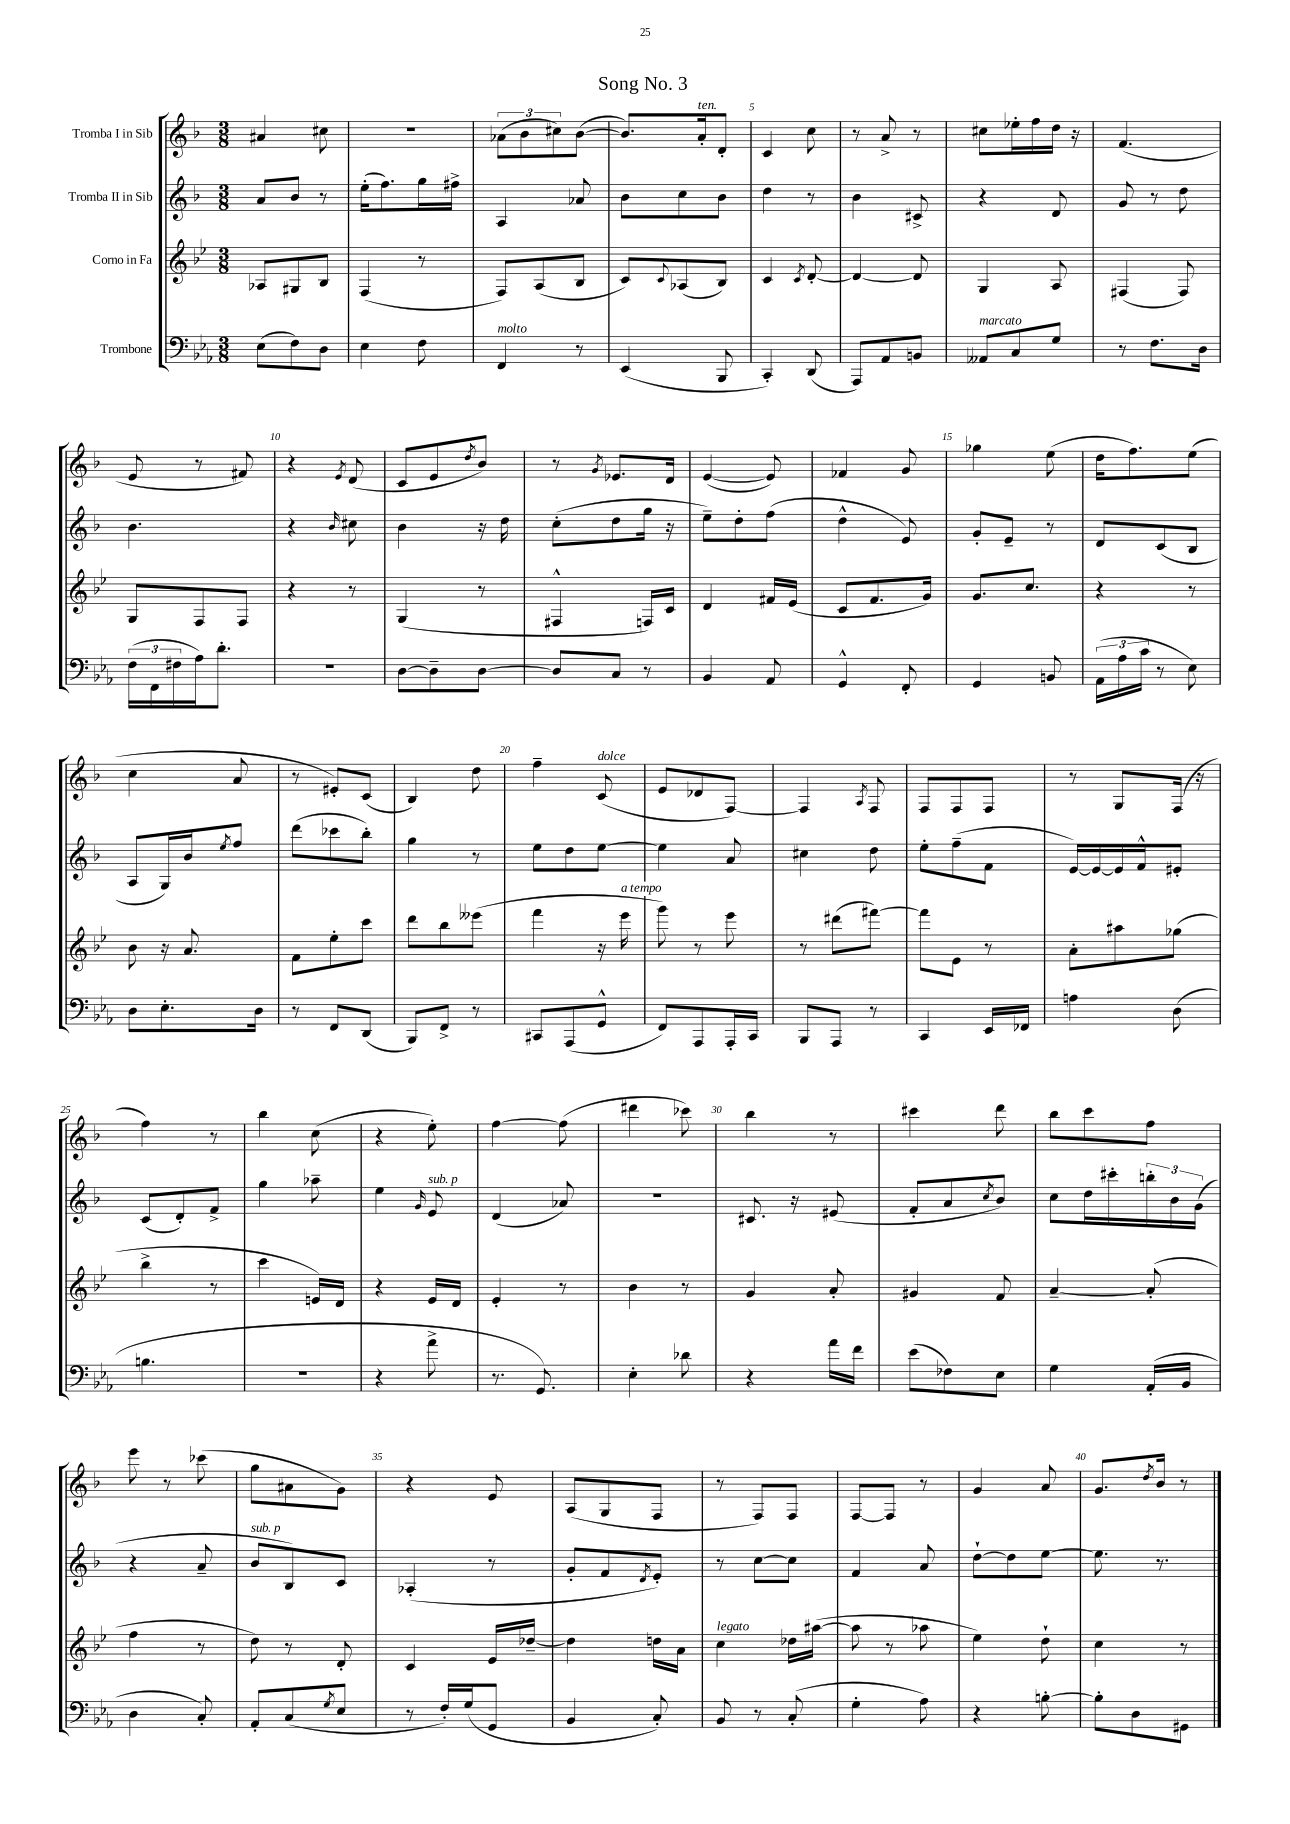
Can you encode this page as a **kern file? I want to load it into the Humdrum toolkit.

**kern	**kern	**kern	**kern
*staff4	*staff3	*staff2	*staff1
*clefF4	*clefG2	*clefG2	*clefG2
*k[b-e-a-]	*k[b-e-]	*k[b-]	*k[b-]
*M3/8	*M3/8	*M3/8	*M3/8
(8E-	8A-	8a	4a#
8F)	8G#	8b-	.
8D	8B-	8r	8cc#
=	=	=	=
4E-	(4F	(16ee'	4.r
.	.	8.ff)	.
8F	8r	16gg	.
.	.	16ff#^	.
=	=	=	=
4FF	8F)	4A	(12a-
.	.	.	12b-
.	(8A	.	.
.	.	.	12cc#)
8r	8B-	8a-	([8b-
=	=	=	=
(4EE-	8c)	8b-	8.b-])
.	8qqc	.	.
.	(8A-	8cc	.
.	.	.	16a'
8BBB-	8B-)	8b-	8d'
=	=	=	=
4CC')	4c	4dd	4c
.	8qc	.	.
(8DD	[8d'	8r	8cc
=	=	=	=
8AAA-)	4d_	4b-	8r
8AA-	.	.	8a^
8BB	8d]	8c#^	8r
=	=	=	=
8AA--	4G	4r	8cc#
8C	.	.	16ee-'
.	.	.	16ff
8G	8A	8d	16dd
.	.	.	16r
=	=	=	=
8r	(4F#	8g	(4.f
8.F	.	8r	.
.	8F#)	8dd	.
16D	.	.	.
=	=	=	=
(24F	8G	4.b-	8e
24FF	.	.	.
24F#	.	.	.
16A-)	8F	.	8r
8.d'	.	.	.
.	8F	.	8f#)
=	=	=	=
4.r	4r	4r	4r
.	.	16qqb-	8qe
.	8r	8cc#	(8d
=	=	=	=
[8D	(4G	4b-	8c
8D~]	.	.	8e
.	.	.	8qdd
[8D	8r	16r	8b-)
.	.	16dd	.
=	=	=	=
8D]	4F#^^	(8cc'	8r
.	.	.	8qg
8C	.	8dd	8.e-
8r	16F)	16gg	.
.	16c	16r	16d
=	=	=	=
4BB-	4d	8ee~)	([4e
.	.	8dd'	.
8AA-	16f#	(8ff	8e])
.	(16e-	.	.
=	=	=	=
4GG^^	8c	4dd^^	4f-
.	8.f	.	.
8FF'	.	8e)	8g
.	16g)	.	.
=	=	=	=
4GG	8.g	8g'	4gg-
.	.	8e~	.
.	8.cc	.	.
8BB	.	8r	(8ee
=	=	=	=
(24AA-	4r	8d	16dd
24A-	.	.	.
.	.	.	8.ff)
24c	.	.	.
8r	.	(8c	.
8E-)	8r	8B-	(8ee
=	=	=	=
8D	8b-	8A	4cc
8.E-'	16r	16G)	.
.	8.a	16b-	.
.	.	8qee	.
.	.	8ff	8a
16D	.	.	.
=	=	=	=
8r	8f	(8ddd	8r
8FF	8ee-'	8ccc-	8e#')
(8DD	8ccc	8bb-')	(8c
=	=	=	=
8BBB-)	8ddd	4gg	4B-)
8FF^	8bb-	.	.
8r	(8eee--	8r	8dd
=	=	=	=
8CC#	4fff	8ee	4ff~
(8AAA-	.	8dd	.
8GG^^	16r	[8ee	(8c
.	16eee-	.	.
=	=	=	=
8FF)	8ggg)	4ee]	8e
8AAA-	8r	.	8d-
16AAA-'	8eee-	8a	[8F)
16CC	.	.	.
=	=	=	=
8BBB-	8r	4cc#	4F]
8AAA-	(8ddd#	.	.
.	.	.	8qA
8r	[8fff#)	8dd	8F
=	=	=	=
4CC	8fff#]	8ee'	8F
.	8e-	(8ff~	8F
16EE-	8r	8f	8F
16FF-	.	.	.
=	=	=	=
4A	8a'	[16e)	8r
.	.	16e_	.
.	8aa#	16e]	8G
.	.	16f^^	.
(8D	(8gg-	8e#'	(16F
.	.	.	16r
=	=	=	=
4.B	4bb-^	(8c	4ff)
.	.	8d')	.
.	8r	8f^	8r
=	=	=	=
4.r	4ccc	4gg	4bb-
.	16e)	8aa-~	(8cc
.	16d	.	.
=	=	=	=
4r	4r	4ee	4r
.	.	16qqg	.
8a-^	16e-	8e	8ee')
.	16d	.	.
=	=	=	=
8.r	4e-'	(4d	[4ff
8.GG)	.	.	.
.	8r	8a-)	(8ff]
=	=	=	=
4E-'	4b-	4.r	4ddd#
8d-	8r	.	8ccc-)
=	=	=	=
4r	4g	8.c#	4bb-
.	.	16r	.
16a-	8a'	(8e#	8r
16f	.	.	.
=	=	=	=
(8e-	4g#	8f'	4ccc#
8F-)	.	8a	.
.	.	8qcc	.
8E-	8f	8b-)	8ddd
=	=	=	=
4G	[4a~	8cc	8bb-
.	.	16dd	8ccc
.	.	16ccc#'	.
(16AA-'	(8a']	24bb'	8ff
.	.	24b-	.
16BB-	.	.	.
.	.	(24g	.
=	=	=	=
4D	4ff	4r	8eee
.	.	.	8r
8C')	8r	8a~	(8ccc-
=	=	=	=
8AA-'	8dd)	8b-	8gg
(8C	8r	8B-)	8a#
8qG	.	.	.
8E-	8d'	8c	8g)
=	=	=	=
8r	4c	(4A-'	4r
16F')	.	.	.
(16G	.	.	.
8GG	16e-	8r	8e
.	[16dd-~	.	.
=	=	=	=
4BB-	4dd-]	8g'	(8A
.	.	8f	8G
.	.	8qd	.
8C')	16dd	8e')	8F
.	16a	.	.
=	=	=	=
8BB-	4cc	8r	8r
8r	.	[8cc	8F)
(8C'	16dd-	8cc]	8F
.	([16aa#	.	.
=	=	=	=
4G'	8aa#]	4f	[8F
.	8r	.	8F]
8A-)	8aa-	8a	8r
=	=	=	=
4r	4ee-)	[8dd`	4g
.	.	8dd]	.
[8B'	8dd`	[8ee	8a
=	=	=	=
8B']	4cc	8.ee]	8.g
8D	.	.	.
.	.	.	8qdd
.	.	8.r	16b-
8GG#	8r	.	8r
==	==	==	==
*-	*-	*-	*-
